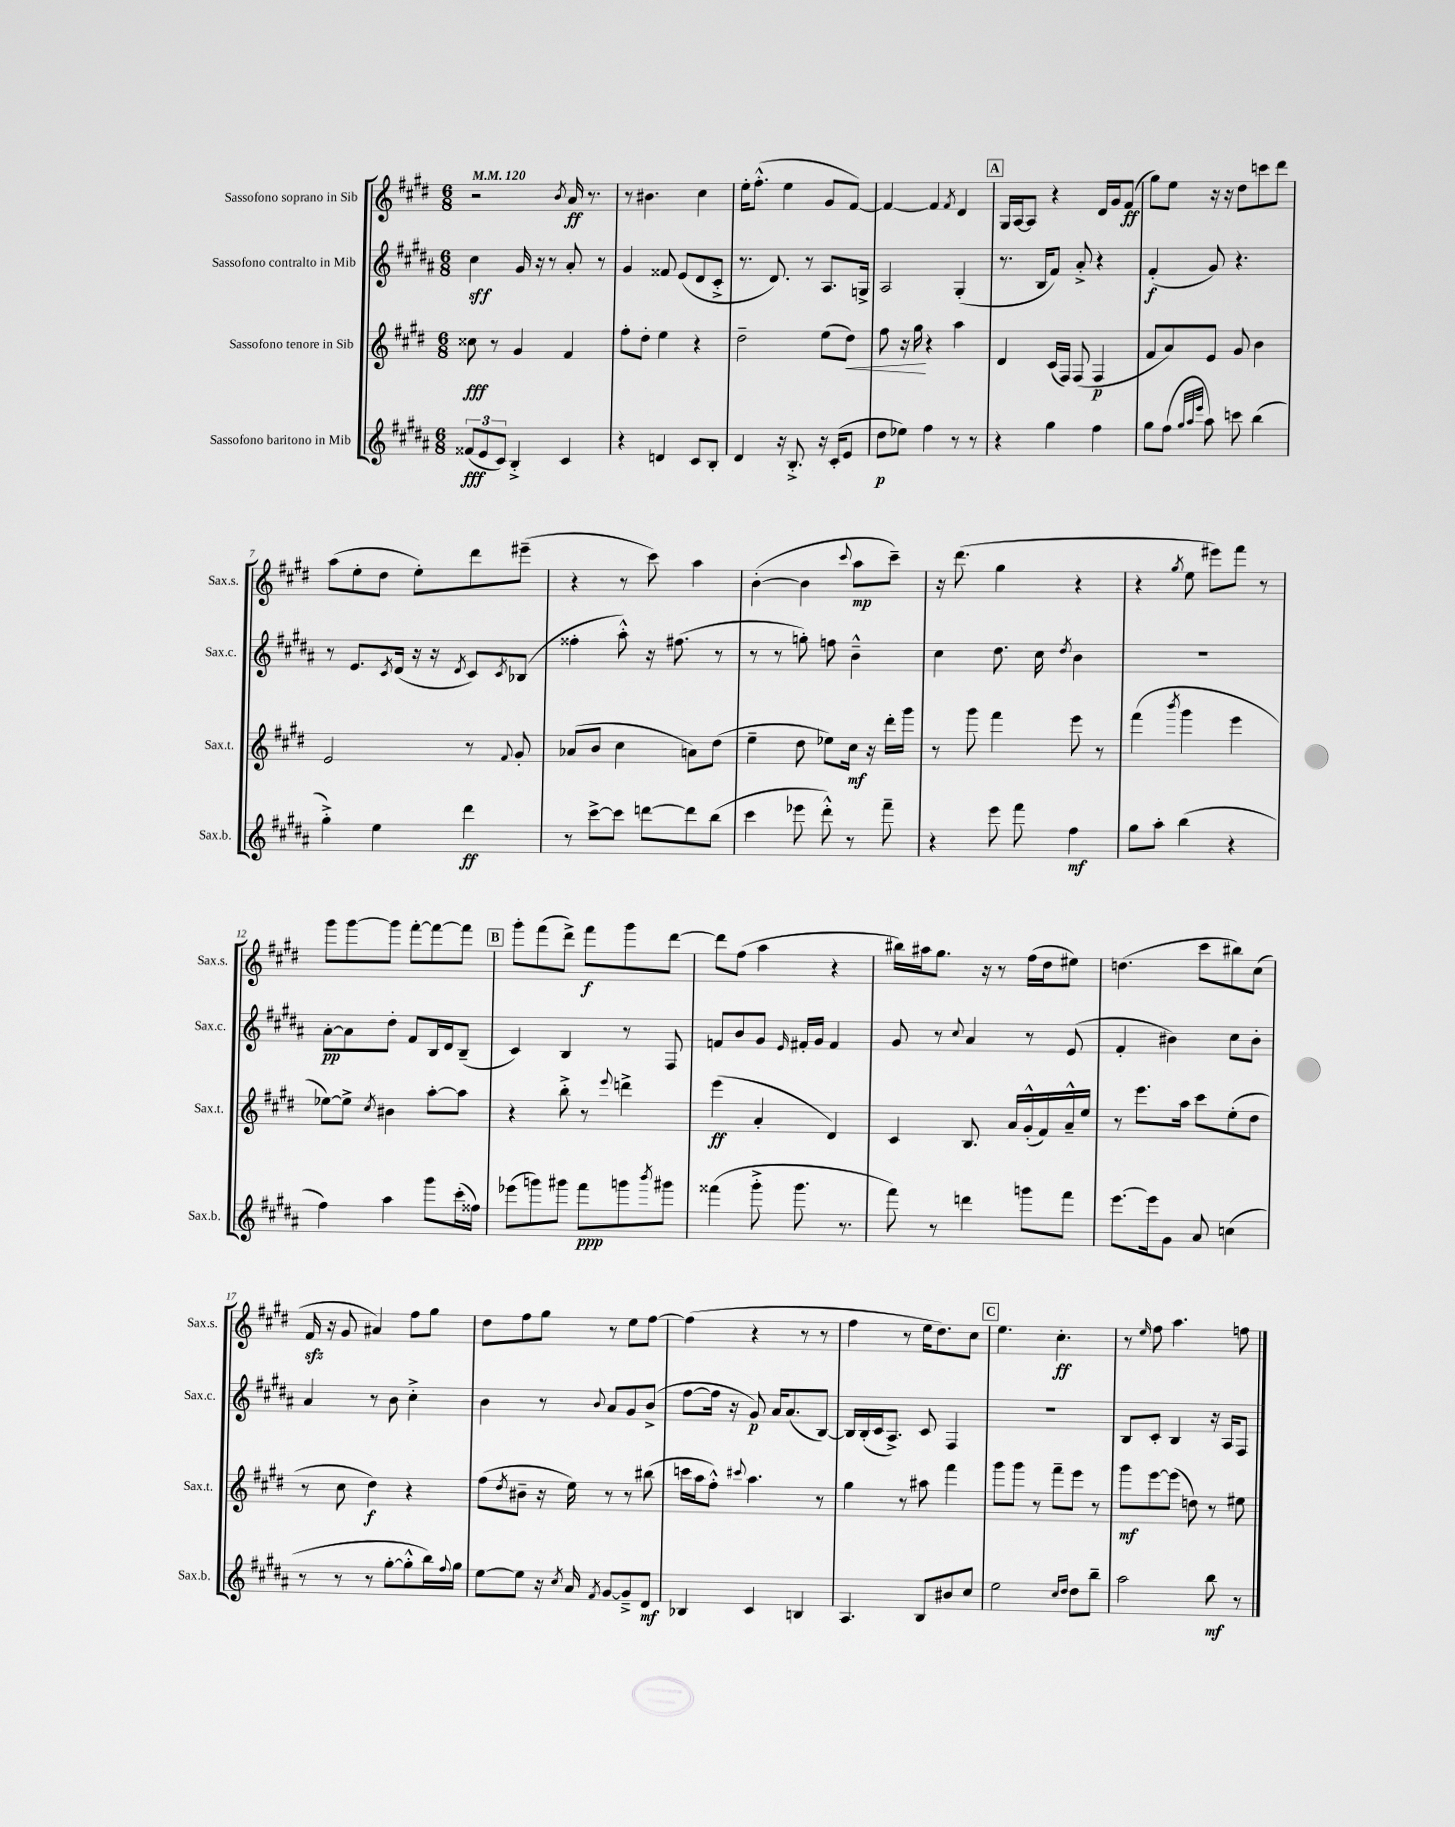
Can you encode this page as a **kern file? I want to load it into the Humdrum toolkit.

**kern	**dynam	**kern	**dynam	**kern	**dynam	**kern	**dynam
*part4	*part4	*part3	*part3	*part2	*part2	*part1	*part1
*staff4	*staff4	*staff3	*staff3	*staff2	*staff2	*staff1	*staff1
*I"Sassofono baritono in Mib	*	*I"Sassofono tenore in Sib	*	*I"Sassofono contralto in Mib	*	*I"Sassofono soprano in Sib	*
*I'Sax.b.	*	*I'Sax.t.	*	*I'Sax.c.	*	*I'Sax.s.	*
*clefG2	*	*clefG2	*	*clefG2	*	*clefG2	*
*k[f#c#g#d#a#]	*	*k[f#c#g#d#]	*	*k[f#c#g#d#a#]	*	*k[f#c#g#d#]	*
*M6/8	*	*M6/8	*	*M6/8	*	*M6/8	*
*MM120	*	*MM120	*	*MM120	*	*MM120	*
=1	=1	=1	=1	=1	=1	=1	=1
(12f##X/L	fff	8cc##X\	fff	4cc#\	sff	2r	.
12e/	.	.	.	.	.	.	.
.	.	8r	.	.	.	.	.
12c#/J)	.	.	.	.	.	.	.
4B'^/	.	4g#/	.	16g#/	.	.	.
.	.	.	.	16r	.	.	.
.	.	.	.	8r	.	.	.
.	.	.	.	.	.	8qb/	.
4c#/	.	4f#/	.	8a#'/	.	16a/	ff
.	.	.	.	.	.	8.r	.
.	.	.	.	8r	.	.	.
=2	=2	=2	=2	=2	=2	=2	=2
4r	.	8ff#'\L	.	4g#/	.	8r	.
.	.	8dd#'\J	.	.	.	4.b#X\	.
4dn/	.	4ee\	.	8f##X/	.	.	.
.	.	.	.	(8e/L	.	.	.
8c#/L	.	4r	.	8d#/	.	4cc#\	.
8B'/J	.	.	.	8c#'^/J	.	.	.
=3	=3	=3	=3	=3	=3	=3	=3
4d#/	.	2dd#~\	.	8.r	.	16ee'\KL	.
.	.	.	.	.	.	(8.ff#'^^\J	.
.	.	.	.	8.d#/)	.	.	.
16r	.	.	.	.	.	4ee\	.
8.B'^/	.	.	.	.	.	.	.
.	.	.	.	8r	.	.	.
16r	.	(8ee\L	.	8.A#/L	.	8g#/L	.
(16c#'/KL	.	.	.	.	.	.	.
!	!	!	!LO:HP:b	!	!	!	!
8e/J	.	8dd#\J)	<	.	.	[8f#/J)	.
.	.	.	.	16Gn^/Jk	.	.	.
=4	=4	=4	=4	=4	=4	=4	=4
8dd#\L	p	8ff#\	.	2A#/	.	4f#/_	.
8ee-X\J)	.	16r	.	.	.	.	.
.	.	16gg#\	.	.	.	.	.
4ff#\	.	4r	[	.	.	4f#/]	.
.	.	.	.	.	.	8qf#/	.
8r	.	4aa\	.	(4G#'/	.	4d#/	.
8r	.	.	.	.	.	.	.
!!LO:REH:place=s1:t=A
=5	=5	=5	=5	=5	=5	=5	=5
4r	.	4d#/	.	8.r	.	16G#/LL	.
.	.	.	.	.	.	[16A/J	.
.	.	.	.	.	.	8A/J]	.
.	.	.	.	16B/KL	.	.	.
4gg#\	.	(16c#/LL	.	8f#/J)	.	4r	.
.	.	16F#/JJ)	.	.	.	.	.
.	.	(8F#/	.	8a#'^/	.	.	.
4ff#\	.	4F#/	p	4r	.	16d#/LL	.
.	.	.	.	.	.	16g#/J	.
.	.	.	.	.	.	(8f#/J	ff
=6	=6	=6	=6	=6	=6	=6	=6
8gg#\L	.	8f#/L	.	(4f#'/	f	8gg#\L)	.
(8ff#\J	.	8a/)	.	.	.	8ee\J	.
32qqgg#/LLL	.	.	.	.	.	.	.
32qqaa#/	.	.	.	.	.	.	.
32qqeee/JJJ	.	.	.	.	.	.	.
8aa#\)	.	8e/J	.	8g#/)	.	16r	.
.	.	.	.	.	.	16r	.
8cccn\	.	8g#/	.	4.r	.	8dd#\L	.
(4bb\	.	4b\	.	.	.	8cccn\	.
.	.	.	.	.	.	8ddd#\J	.
!!LO:LB:g=z
=7	=7	=7	=7	=7	=7	=7	=7
4gg#'^\)	.	2e/	.	8r	.	(8aa\L	.
.	.	.	.	8.e/L	.	8ee'\	.
4ee\	.	.	.	.	.	8dd#\J	.
.	.	.	.	8qc#/	.	.	.
.	.	.	.	(16d#/Jk	.	.	.
.	.	.	.	16r	.	8ee'\L)	.
.	.	.	.	16r	.	.	.
.	.	.	.	8qd#/	.	.	.
4ddd#\	ff	8r	.	8c#/L)	.	8ddd#\	.
.	.	8qqf#/	.	8qc#/	.	.	.
.	.	8g#'/	.	(8B-X/J	.	(8eee#X~\J	.
=8	=8	=8	=8	=8	=8	=8	=8
8r	.	(8a-X/L	.	4ff##X'\	.	4r	.
[8ccc#^\L	.	8b/J	.	.	.	.	.
8ccc#\J]	.	4cc#\	.	8aa#'^^\)	.	8r	.
[8dddn\L	.	.	.	16r	.	8ccc#\)	.
.	.	.	.	(8.ff#X\	.	.	.
8ddd\]	.	8an\L)	.	.	.	4aa\	.
(8bb\J	.	(8dd#\J	.	8r	.	.	.
=9	=9	=9	=9	=9	=9	=9	=9
4ccc#\	.	4ee~\	.	8r	.	([4b'\	.
.	.	.	.	8r	.	.	.
8eee-X\	.	8dd#\	.	8ggn'\)	.	4b\]	.
8ddd#'^^\)	.	8ee-X\L)	.	8ffn\	.	.	.
.	.	.	.	.	.	8qqccc#/	.
8r	.	16cc#\Jk	mf	4b~^^\	.	8aa\L	mp
.	.	16r	.	.	.	.	.
8fff#~\	.	16ddd#'\LL	.	.	.	8ccc#~\J)	.
.	.	16ggg#\JJ	.	.	.	.	.
=10	=10	=10	=10	=10	=10	=10	=10
4r	.	8r	.	4cc#\	.	16r	.
.	.	.	.	.	.	(8.ddd#\	.
.	.	8ggg#\	.	.	.	.	.
8eee\	.	4fff#\	.	8.dd#\	.	4gg#\	.
8fff#\	.	.	.	.	.	.	.
.	.	.	.	16cc#\	.	.	.
.	.	.	.	8qdd#/	.	.	.
4ff#\	mf	8eee\	.	4b\	.	4r	.
.	.	8r	.	.	.	.	.
=11	=11	=11	=11	=11	=11	=11	=11
8gg#\L	.	(4fff#\	.	2.r	.	4r	.
8aa#'\J	.	.	.	.	.	.	.
.	.	8qbbb/	.	.	.	8qgg#/	.
(4bb\	.	4ggg#\	.	.	.	8ee\	.
.	.	.	.	.	.	8eee#X\L)	.
4r	.	4eee\	.	.	.	8fff#\J	.
.	.	.	.	.	.	8r	.
!!LO:LB:g=z
=12	=12	=12	=12	=12	=12	=12	=12
4ff#\)	.	[8ee-X\L)	.	[8a#'\L	pp	8ggg#\L	.
.	.	8ee-^\J]	.	8a#\]	.	[8ggg#\	.
.	.	8qcc#/	.	.	.	.	.
4aa#\	.	4b#X\	.	8dd#'\J	.	8ggg#\J]	.
.	.	.	.	8f#/L	.	[8fff#'\L	.
8ggg#\L	.	[8aa'\L	.	16B/L	.	8fff#\_	.
.	.	.	.	16d#/J	.	.	.
(16ccc#'\L	.	8aa\J]	.	(8B~/J	.	8fff#\J]	.
16ff##X\JJ)	.	.	.	.	.	.	.
!!LO:REH:place=s1:t=B
=13	=13	=13	=13	=13	=13	=13	=13
(8eee-X\L	.	4r	.	4c#/)	.	8ggg#'\L	.
8gggn\)	.	.	.	.	.	(8fff#\	.
8ggg#X\J	.	8bb'^\	.	4B/	.	8ddd#^\J)	.
8fff#\L	ppp	8r	.	.	.	8fff#\L	f
.	.	8qqeee/	.	.	.	.	.
8gggn\	.	4dddn^\	.	8r	.	8ggg#\	.
8qbbb/	.	.	.	.	.	.	.
8ggg#X\J	.	.	.	8F#/	.	[8ddd#\J	.
=14	=14	=14	=14	=14	=14	=14	=14
(4fff##X\	.	(4eee\	ff	8fn/L	.	8ddd#\L]	.
.	.	.	.	8b/	.	(8ff#\J	.
8ggg#'^\	.	4a'/	.	8g#/J	.	4aa\	.
.	.	.	.	16qqe/	.	.	.
8.ggg#\	.	.	.	16f#X'/LL	.	.	.
.	.	.	.	16g#/JJ	.	.	.
.	.	4d#/)	.	4f#/	.	4r	.
8.r	.	.	.	.	.	.	.
=15	=15	=15	=15	=15	=15	=15	=15
8fff#\)	.	4c#/	.	8g#/	.	16bb#X\LL)	.
.	.	.	.	.	.	16aa#X\J	.
8r	.	.	.	8r	.	8.gg#\J	.
.	.	.	.	8qqcc#/	.	.	.
4dddn\	.	8.B/	.	4a#/	.	.	.
.	.	.	.	.	.	16r	.
.	.	.	.	.	.	8r	.
.	.	16a/LL	.	.	.	.	.
8gggn\L	.	(16g#'^^/	.	8r	.	(16ff#\LL	.
.	.	16f#/)	.	.	.	16dd#\J	.
8fff#\J	.	16a~^^/	.	(8e/	.	8ee#X\J)	.
.	.	16ee/JJ	.	.	.	.	.
=16	=16	=16	=16	=16	=16	=16	=16
[8.eee\L	.	8r	.	4f#'/	.	(4.ddn\	.
.	.	8.eee\L	.	.	.	.	.
16eee\k]	.	.	.	.	.	.	.
8g#\J	.	.	.	4b#X\)	.	.	.
.	.	16aa\Jk	.	.	.	.	.
8a#/	.	8ccc#\L	.	.	.	8ccc#\L	.
(4ccn\	.	(8ee'\	.	8cc#\L	.	8bb#X\)	.
.	.	8dd#\J	.	8b#'\J	.	(8cc#\J	.
!!LO:LB:g=z
=17	=17	=17	=17	=17	=17	=17	=17
8r	.	8r	.	4a#/	.	16f#zz/	.
.	.	.	.	.	.	16r	.
8r	.	8cc#\	.	.	.	8g#/	.
8r	.	4dd#\)	f	8r	.	4a#X/)	.
[8gg#'\L	.	.	.	8b\	.	.	.
8gg#'^^\]	.	4r	.	4cc#'^\	.	8ff#\L	.
16bb\L)	.	.	.	.	.	8gg#\J	.
8qqff#/	.	.	.	.	.	.	.
16gg#\JJ	.	.	.	.	.	.	.
=18	=18	=18	=18	=18	=18	=18	=18
[8ee\L	.	(8ff#\L	.	4b\	.	8dd#\L	.
.	.	8qdd#/	.	.	.	.	.
8ee\J]	.	8b#X~\J	.	.	.	8ff#\	.
16r	.	16r	.	8r	.	8gg#\J	.
8qcc#/	.	.	.	.	.	.	.
16a#/	.	16ee\)	.	.	.	.	.
8qf#/	.	.	.	8qqb/	.	.	.
[8g#/L	.	8r	.	8a#/L	.	8r	.
8g#~^/]	.	8r	.	8g#/	.	8ee\L	.
8d#/J	mf	(8bb#X\	.	(8b^/J	.	[8ff#\J	.
=19	=19	=19	=19	=19	=19	=19	=19
4B-X/	.	16cccn\LL	.	[8ff#\L	.	(4ff#\]	.
.	.	16aa\J	.	.	.	.	.
.	.	8ff#'^^\J)	.	16ff#\Jk]	.	.	.
.	.	.	.	16r	.	.	.
.	.	8qqccc#X/	.	.	.	.	.
4c#/	.	4.aa\	.	8g#/)	p	4r	.
.	.	.	.	16a#/KL	.	.	.
.	.	.	.	(8.a#/	.	.	.
4Bn/	.	.	.	.	.	8r	.
.	.	8r	.	[8B/J)	.	8r	.
=20	=20	=20	=20	=20	=20	=20	=20
4.A#/	.	4gg#\	.	16B/LL]	.	4ff#\	.
.	.	.	.	(16B'/	.	.	.
.	.	.	.	16c#/J	.	.	.
.	.	.	.	8.A#^/J)	.	.	.
.	.	8r	.	.	.	8r	.
8B/L	.	8aa#X\	.	8c#/	.	16ee\KL	.
.	.	.	.	.	.	8.dd#\)	.
8b#X/	.	4fff#\	.	4F#/	.	.	.
8cc#/J	.	.	.	.	.	8cc#\J	.
!!LO:REH:place=s1:t=C
=21	=21	=21	=21	=21	=21	=21	=21
2ee\	.	8ggg#\L	.	2.r	.	4.ee\	.
.	.	8ggg#\J	.	.	.	.	.
.	.	8r	.	.	.	.	.
.	.	8fff#~\L	.	.	.	4.cc#'\	ff
16qqcc#/LL	.	.	.	.	.	.	.
16qqdd#/JJ	.	.	.	.	.	.	.
8dd#\L	.	8eee\J	.	.	.	.	.
8bb~\J	.	8r	.	.	.	.	.
=22	=22	=22	=22	=22	=22	=22	=22
2aa#\	.	8ggg#\L	mf	8B/L	.	8r	.
.	.	.	.	.	.	16qqee/	.
.	.	[8eee\	.	8c#'/J	.	8ff#\	.
.	.	(8eee\J]	.	4B/	.	4.aa\	.
.	.	8ddn\)	.	.	.	.	.
8bb\	mf	8r	.	16r	.	.	.
.	.	.	.	16A#/KL	.	.	.
8r	.	8ee#X\	.	8F#/J	.	8ffn\	.
==	==	==	==	==	==	==	==
*-	*-	*-	*-	*-	*-	*-	*-
